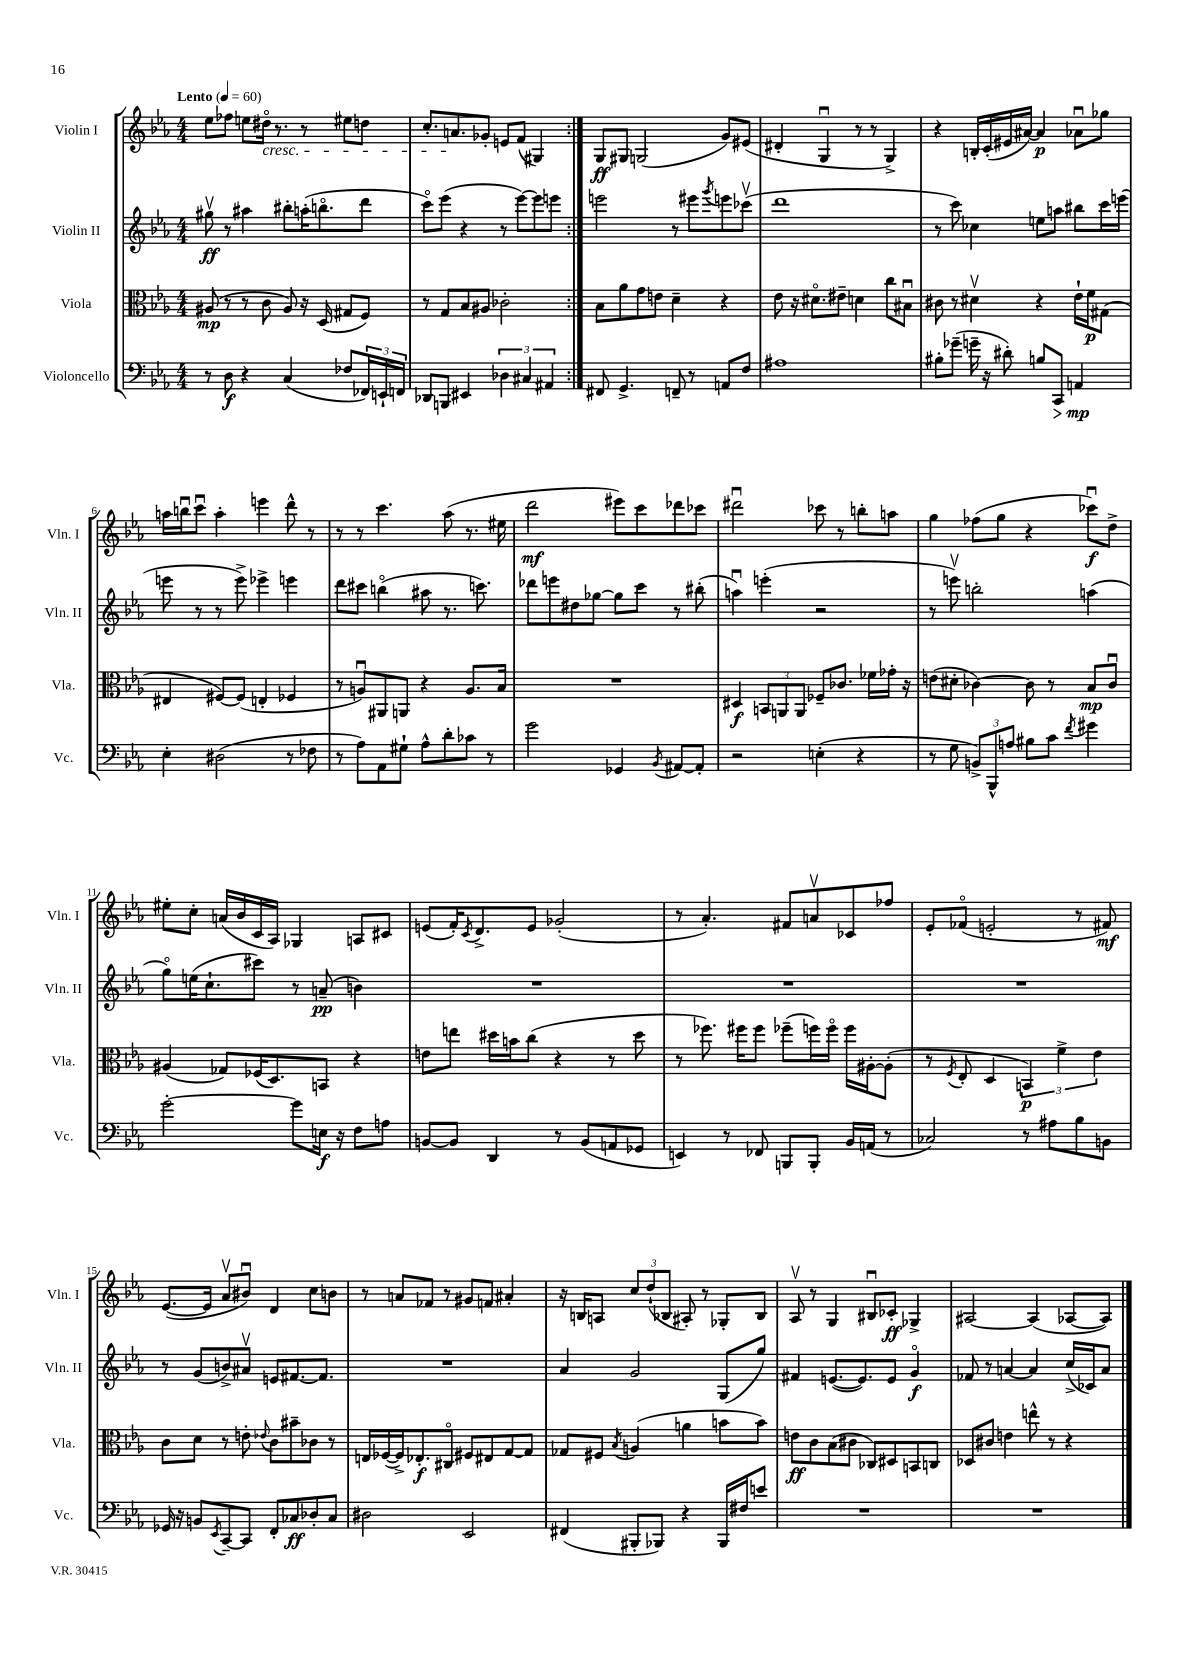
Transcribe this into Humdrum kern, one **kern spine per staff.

**kern	**kern	**kern	**kern
*staff4	*staff3	*staff2	*staff1
*clefF4	*clefC3	*clefG2	*clefG2
*k[b-e-a-]	*k[b-e-a-]	*k[b-e-a-]	*k[b-e-a-]
*M4/4	*M4/4	*M4/4	*M4/4
*MM60	*MM60	*MM60	*MM60
8r	(8A#	8gg#v	8ee-
8D	8r	8r	8ff-
4r	8r	4aa#	8ee
.	8c	.	16dd#o
.	.	.	8.r
(4C	8A#)	8bb#'	.
.	16r	(16aa'	8r
.	(16D	8.bbo	.
8F-	8G#	.	8ee#
24FF-)	8F)	8ddd	8dd
24EE`	.	.	.
24FF	.	.	.
=	=	=	=
8DD-	8r	8ccco)	8.cc'
8BBB	8G	(8eee-	.
.	.	.	8.a
4EE#	8B-	4r	.
.	8A#	.	8g-'
6D-	2c-'	8r	8e
.	.	[8eee-)	(8f
6C#	.	.	.
.	.	8eee-]	4G#)
6AA#	.	.	.
.	.	8eee	.
=:|!	=:|!	=:|!	=:|!
8FF#	8B-	2eee	8G
4.GG^	8a-	.	8G#
.	8g	.	(2G
.	8e	.	.
8FF~	4d~	8r	.
8r	.	8eee#	.
.	.	8qggg	.
8AA	4r	8eee	8g)
8F	.	(8ccc-v	(8e#
=	=	=	=
1A#	8e-	1ddd	4d#'
.	16r	.	.
.	8.d#o	.	.
.	.	.	4Gu
.	8e#~	.	.
.	4d	.	8r
.	.	.	8r
.	8cc	.	4G^)
.	8B#u	.	.
=	=	=	=
8B#'	8c#	8r	4r
(8g-~	8r	8ccc)	.
16g~	4d#v	4cc-	16B'
16r	.	.	(16c'
8d#')	.	.	16e#
.	.	.	[16a#)
8B	4r	8ee	4a#]
8CC	.	8aa	.
4AA	16e-`	8bb#	8a-u
.	16f	.	.
.	(8G#	16ccc	8gg-
.	.	(16eee	.
=	=	=	=
4E-'	4E#	8eee	16aa
.	.	.	16bbu
.	.	8r	8cccu
(2D#	[8F#)	8r	4aa'
.	(8F#]	8eee^)	.
.	4E'	4eee-^	4eee
8r	4F-	4eee	8ddd^^
8F-	.	.	8r
=	=	=	=
8r	8r	8ddd	8r
8A-)	8Au)	8ccc#	8r
8AA-	8AA#	(4bbo	4.ccc
8G#`	8AA	.	.
8A-^^	4r	8aa#	.
8d'	.	8.r	(8aa-
8c-	8.A	.	8.r
.	.	8.ccc)	.
8r	.	.	.
.	16B-	.	16ee#
=	=	=	=
2g	1r	8ddd-	2ddd
.	.	8eee	.
.	.	8dd#	.
.	.	[8gg-	.
4GG-	.	8gg-]	8eee#)
.	.	8ccc	8ccc
8qBB-	.	.	.
[8AA#	.	8r	8ddd-
8AA#']	.	(8bb#'	8ccc-
=	=	=	=
2r	4D#	4aau)	2ddd#u
.	12BB	(4eee'	.
.	12AA	.	.
.	12AA	.	.
(4E'	8F-~	2r	8ccc-
.	8.c-	.	8r
4r	.	.	8bb'
.	16f-	.	.
.	16g-'	.	8aa
.	16r	.	.
=	=	=	=
8r	(8e	8r	4gg
8G	8d#'	8eeev)	.
12BB^)	[4c-)	2bb'	(8ff-
12BBB-^^	.	.	.
.	.	.	8gg
12A	.	.	.
8B#	8c-]	.	4r
8c	8r	.	.
8qf	.	.	.
4g#	8B-	(4aa	8ccc-u)
.	8c-u	.	8dd^
=	=	=	=
[2g'	(4A#	8ggo)	8ee#'
.	.	(16ee	8cc'
.	.	8.cc`	.
.	8G-)	.	(16a
.	.	.	16b-
.	(16F-	8ccc#)	16c
.	8.D)	.	16A-)
8g]	.	8r	4G-
16E	8BB	(8a~	.
16r	.	.	.
8F	4r	4b)	8A
8A	.	.	8c#
=	=	=	=
[8BB	8e	1r	(8e
8BB]	8ee	.	16f')
.	.	.	8qc
.	.	.	8.d^
4DD	16dd#	.	.
.	16b	.	.
.	(8cc	.	8e
8r	4r	.	(2g-'
(8BB	.	.	.
8AA	8r	.	.
8GG-	8dd#	.	.
=	=	=	=
4EE)	8r	1r	8r
.	8.ff-)	.	4.a-')
8r	.	.	.
.	16ff#	.	.
8FF-	8ff#	.	.
8BBB	(8ff-~	.	8f#
8BBB'	16ff)	.	8av
.	16ffo	.	.
16BB-	16ff	.	8c-
(16AA	[16A#'	.	.
8r	(8A#']	.	8ff-
=	=	=	=
2C-)	8r	1r	8e-'
.	8qF	.	.
.	8E-'	.	(8f-o
.	4D	.	2e'
8r	6BB)	.	.
8A#	.	.	.
.	6f^	.	.
8B-	.	.	8r
.	6e-	.	.
8BB	.	.	8f#)
=	=	=	=
16GG-	8c	8r	([8.e-
16r	.	.	.
8BB	8d	(8g	.
.	.	.	16e-]
8qEE-	.	.	.
[8CC~	8r	8b^)	8a-v
8CC]	8e'	8a#v	8b#u)
.	8qqe-	.	.
8FF'	8c	8e	4d
8C-	8b#~	[8.f#	.
8D-'	8c-	.	8cc
.	.	8.f#]	.
8C-	8r	.	8b
=	=	=	=
2D#	16E	1r	8r
.	([16F-	.	.
.	16F-^])	.	8a
.	8.E-'	.	.
.	.	.	8f-
.	8C#o	.	8r
2EE-	8F#	.	8g#
.	8E#	.	8f
.	[8G	.	4a#'
.	8G]	.	.
=	=	=	=
(4FF#	8G-	4a-	16r
.	.	.	16B
.	8F#	.	8A
.	8qB-	.	.
8BBB#'	(4A	2g	12cc
.	.	.	(12dd`
8BBB-)	.	.	.
.	.	.	12B-
4r	4a	.	8A#')
.	.	.	8r
16BBB-	8b	(8G	8G-'
16F#	.	.	.
8e	8b)	8gg)	8B-
=	=	=	=
1r	8e	4f#	8A-v
.	8c	.	8r
.	(8B-	([8.e	4G
.	8c#	.	.
.	.	8.e])	.
.	8C-)	.	8B#u
.	8D#	8e	8c-'
.	8BB	4go	4G-^
.	8C	.	.
=	=	=	=
1r	8D-	8f-	[2A#
.	8c#	8r	.
.	4e	[4a	.
.	8ee^^	4a]	(4A#]
.	8r	.	.
.	4r	(16cc^	[8A-
.	.	16c-)	.
.	.	8a	8A-])
==	==	==	==
*-	*-	*-	*-
